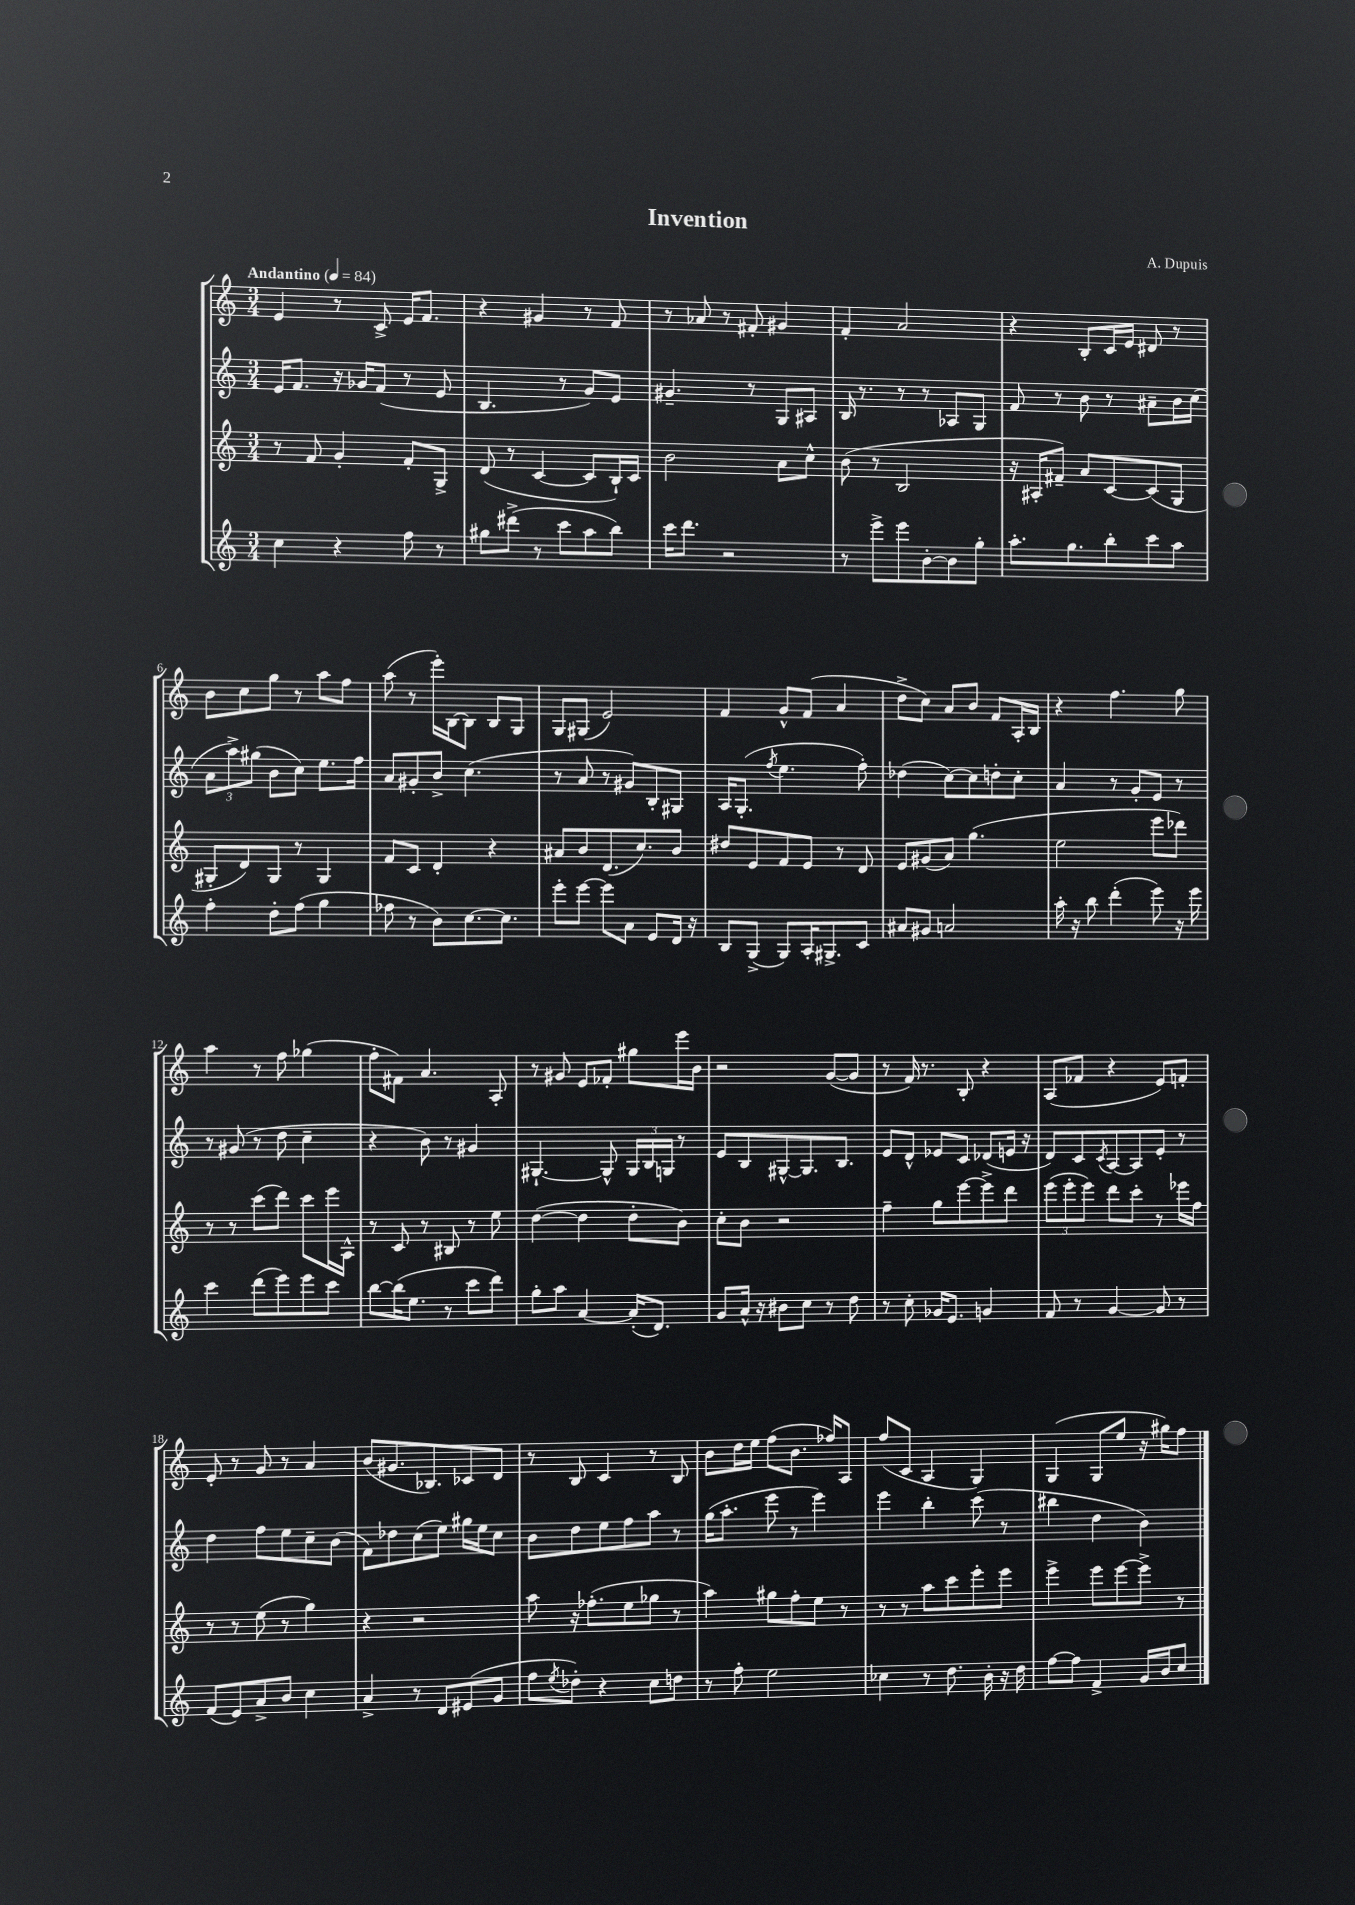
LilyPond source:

\header { title = "Invention" composer = "A. Dupuis" }
<<
\new StaffGroup <<
\new Staff = "s0" {
    \clef treble \key c \major \numericTimeSignature \time 3/4 \tempo "Andantino" 4 = 84
    e'4 r8 c'8-> e'16 f'8. |
    r4 gis'4 r8 f'8 |
    r8 aes'8 r8 fis'8-. gis'4 |
    f'4-. a'2 |
    r4 b8-. c'16 e'16 dis'8 r8 |
    b'8 c''8 g''8 r8 a''8 f''8 |
    a''8( r8 e'''16-.) b16~ b8 b8 g8 |
    g8 gis8( e'2) |
    f'4 g'8-^ f'8( a'4 |
    d''8-> c''8) a'8 b'8 f'8 a16-. b16 |
    r4 f''4. g''8 |
    a''4 r8 f''8 ges''4( |
    f''8-. fis'8) a'4. a8-. |
    r8 gis'8 e'8 fes'8-. gis''8 e'''16 b'16 |
    r2 g'8~( g'8 |
    r8 f'16) r8. b8-. r4 |
    a8( fes'8 r4 e'8) f'8-. |
    e'8-. r8 g'8 r8 a'4 |
    b'8( gis'8. bes8.) ces'8 d'8 |
    r8 b8 c'4 r8 b8 |
    b'8 d''16 e''16 f''8( b'8. fes''16) a8 |
    f''8( c'8 a4 g4) |
    g4( g8 e''8 r16 gis''16) f''8 \bar "|." |
}
\new Staff = "s1" {
    \clef treble \key c \major \numericTimeSignature \time 3/4
    e'16 f'8. r16 ges'16 f'8( r8 e'8 |
    b4. r8 g'8) e'8 |
    gis'4.-- r8 g8 ais8 |
    b16 r8. r8 r8 aes8 g8 |
    f'8 r8 b'8 r8 ais'8-- b'16 c''16( |
    \tuplet 3/2 { a'8 a''8->) gis''8( } b'8 c''8) e''8. f''16 |
    a'8 gis'8-. b'8-> c''4.( |
    r8 a'8 r8 gis'8) b8-. gis8 |
    a16 g8.-.( \acciaccatura { f''8 } e''4. f''8-.) |
    des''4( c''8~) c''8 d''8-. c''8-. |
    a'4 r8 g'8-. e'8 r8 |
    r8 gis'8( r8 d''8 c''4-- |
    r4 b'8) r8 gis'4 |
    gis4.~-! gis8-^ \tuplet 3/2 { gis16 b16 g16 } r8 |
    e'8 b8 gis8~-^ gis8. b8. |
    e'8 d'8-^ ees'8 c'8 des'8( e'16 r16 |
    d'8) c'8 \acciaccatura { c'8 } a8~ a8 e'8-. r8 |
    d''4 f''8 e''8 c''8-- b'8( |
    f'8) des''8 c''8( e''8) gis''16 e''16 c''8 |
    b'8 d''8 e''8 f''8 a''8 r8 |
    g''16( a''8.-. e'''8 r8 e'''4) |
    e'''4 b''4-. c'''8( r8 |
    bis''4 d''4 b'4) \bar "|." |
}
\new Staff = "s2" {
    \clef treble \key c \major \numericTimeSignature \time 3/4
    r8 f'8 g'4-. f'8-. g8-> |
    d'8( r8 c'4~ c'8 b16-!) c'16 |
    b'2 a'8 c''8-^ |
    b'8( r8 b2 |
    r16 ais16-. fis'8--) a'8 c'8~ c'8( g8 |
    gis8-. d'8) gis8 r8 gis4 |
    f'8 c'8 d'4-. r4 |
    ais'8 b'8 d'8.( c''8.) b'8 |
    dis''8 e'8 f'8 e'8 r8 d'8 |
    e'8 gis'8( a'8) g''4.( |
    e''2 e'''8 des'''8) |
    r8 r8 c'''8( d'''8) c'''8 e'''16 a16-^ |
    r8 c'8 r8 bis8 r8 e''8 |
    d''4~( d''4 d''8-. b'8) |
    c''8-. b'8 r2 |
    f''4-- g''8 e'''8~ e'''8-> d'''8 |
    \tuplet 3/2 { e'''8( e'''8-. e'''8) } d'''8 c'''8-. r8 ees'''16 f''16 |
    r8 r8 e''8( r8 g''4) |
    r4 r2 |
    a''8 r16 fes''8.-.( e''8 ges''8 r8 |
    a''4) gis''8 f''8-. e''8 r8 |
    r8 r8 a''8 c'''8 e'''8-. e'''8 |
    e'''4-> e'''8 e'''8~ e'''8-> r8 \bar "|." |
}
\new Staff = "s3" {
    \clef treble \key c \major \numericTimeSignature \time 3/4
    c''4 r4 f''8 r8 |
    gis''8 dis'''8->( r8 c'''8 a''8 b''8) |
    c'''16 d'''8. r2 |
    r8 e'''8-> e'''8 b'8~-. b'8 g''8-. |
    a''8.-. g''8. b''8-. c'''8 a''8 |
    f''4-. d''8-. f''8( g''4 |
    fes''8 r8 b'8) c''8.~ c''8. |
    e'''8-. e'''8~ e'''8 a'8 e'8 d'16 r16 |
    b8 g8->( g8) a16-. gis8.-> c'8 |
    ais'8 gis'8 a'2 |
    a''16-. r16 b''8 d'''4-.( e'''8) r16 e'''16 |
    c'''4 d'''8( e'''8) e'''8 c'''8 |
    b''8~ b''16( e''8. r8 c'''8 d'''8) |
    g''8-. a''8 a'4~ a'16-.( d'8.) |
    g'8 a'16-^ r16 bis'8 c''8 r8 d''8 |
    r8 c''8-. ges'16 e'8. g'4 |
    f'8 r8 g'4~ g'8 r8 |
    f'8( e'8) a'8-> b'8 c''4 |
    a'4-> r8 d'8 eis'8( g'8 |
    f''8 \acciaccatura { e''8 } des''8-.) r4 c''8 d''8 |
    r8 f''8-. e''2 |
    ces''4 r8 d''8. b'16-. r16 d''16 |
    f''8~ f''8 f'4-> g'16 b'16 c''8 \bar "|." |
}
>>
>>
